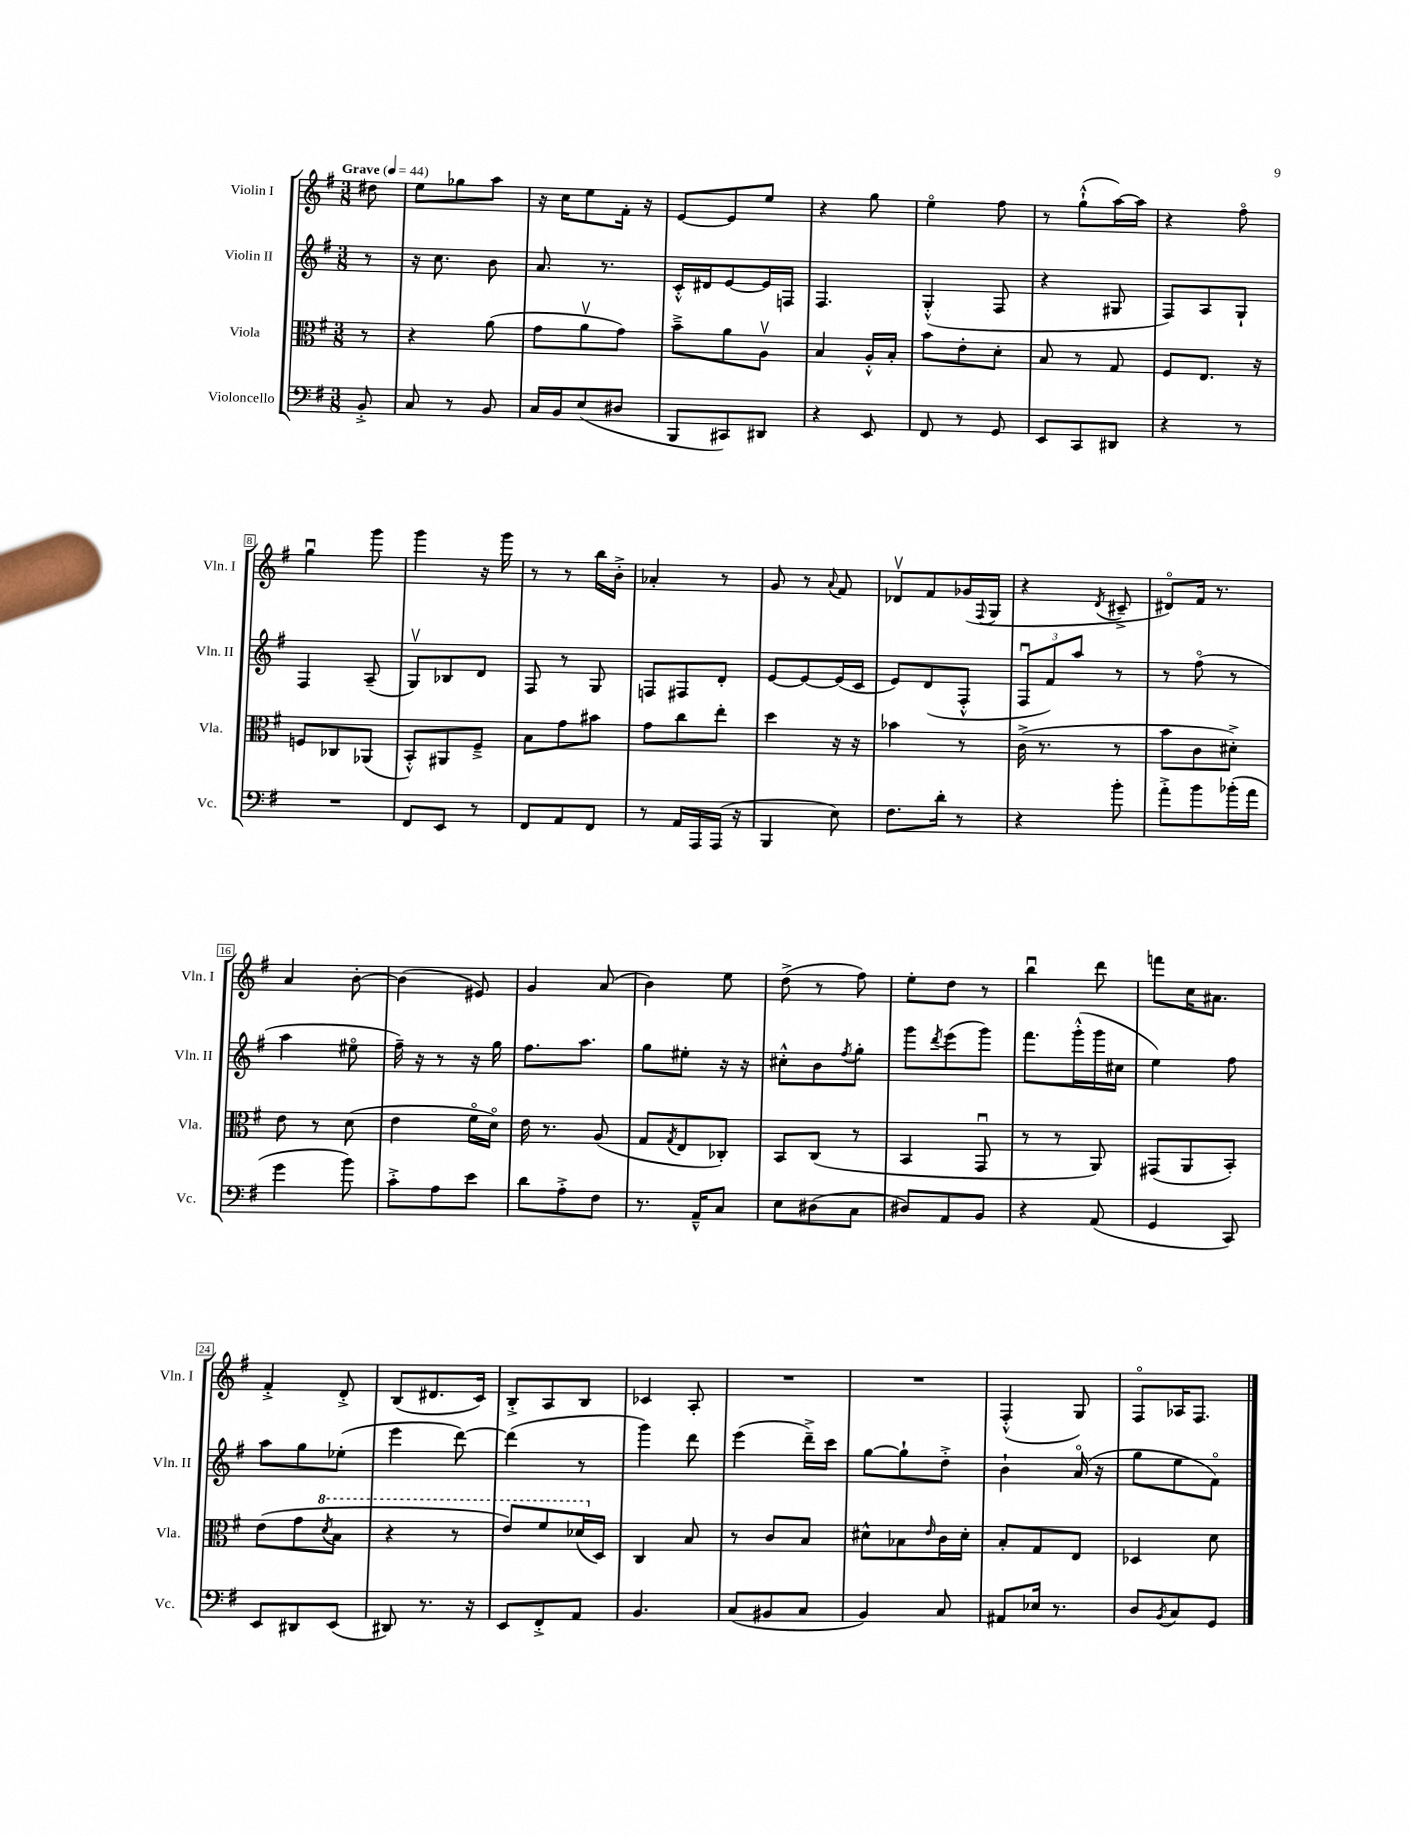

**kern	**kern	**kern	**kern
*staff4	*staff3	*staff2	*staff1
*clefF4	*clefC3	*clefG2	*clefG2
*k[f#]	*k[f#]	*k[f#]	*k[f#]
*M3/8	*M3/8	*M3/8	*M3/8
*MM44	*MM44	*MM44	*MM44
8BB'^	8r	8r	8dd#
=	=	=	=
8C	4r	16r	8ee
.	.	8.cc	.
8r	.	.	8gg-
8BB	(8a	8b	8aa
=	=	=	=
16C	8g	8.a	16r
16BB	.	.	16cc
(8E	8av	.	8ee
.	.	8.r	.
8D#	8g)	.	16f#'
.	.	.	16r
=	=	=	=
8BBB	8b~^	16c'^^	[8e
.	.	16d#	.
8CC#)	8a	[8e	8e]
8DD#	8Av	16e]	8ee
.	.	16F	.
=	=	=	=
4r	4B	4.F#	4r
8EE	16A'^^	.	8gg
.	16B'	.	.
=	=	=	=
8FF#	8b	(4G'^^	4eeo
8r	8e'	.	.
8GG	8d'	8F#	8ff#
=	=	=	=
8EE	8B	4r	8r
8CC	8r	.	(8gg`^^
8DD#	8G	8G#	[16aa)
.	.	.	16aa]
=	=	=	=
4r	8F#	8F#)	4r
.	8.E	8A	.
8r	.	8G`	8ff#o
.	16r	.	.
=	=	=	=
4.r	8F	4F#	4ggu
.	8C-	.	.
.	(8AA-	(8A~	8ggg
=	=	=	=
8FF#	8BB'^^)	8Gv)	4ggg
8EE	8AA#	8B-	.
8r	8F#~^	8d	16r
.	.	.	16ggg
=	=	=	=
8FF#	8B	8F#	8r
8AA	8g	8r	8r
8FF#	8b#	8G	16bb
.	.	.	16b'^
=	=	=	=
8r	8g	8F	4a-'
16AA	8cc	8F#	.
16AAA	.	.	.
(16AAA	8ee'	8d'	8r
16r	.	.	.
=	=	=	=
4BBB	4dd	[8e	8g
.	.	8e_	8r
.	.	.	8qqa
8E)	16r	(16e]	8f#
.	16r	16c	.
=	=	=	=
8.F#	4b-	8e)	8d-v
.	.	(8d	8f#
16d'	.	.	.
8r	8r	8F#'^^	(16g-
.	.	.	8qqF#
.	.	.	16G
=	=	=	=
4r	(16c^	12F#u	4r
.	8.r	.	.
.	.	12f#)	.
.	.	12aa	.
.	.	.	8qd
8b'	8r	8r	8c#~^
=	=	=	=
8a'^	8b	8r	8d#o)
8b	8c	(8ff#o	16f#
.	.	.	8.r
(16b-'	8d#'^)	8r	.
16a	.	.	.
=	=	=	=
4g	8e	4aa	4a
.	8r	.	.
8b)	(8d	8ee#o	[8b'
=	=	=	=
8c'^	4e	16ff#~)	(4b]
.	.	16r	.
8A	.	8r	.
8e	16f#o	16r	8e#)
.	16do)	16gg	.
=	=	=	=
8d	16e	8.ff#	4g
.	8.r	.	.
8A'^	.	.	.
.	.	8.aa	.
8F#	(8A	.	(8a
=	=	=	=
8.r	8G	8gg	4b)
.	8qG	.	.
.	8E	8ee#'	.
16AA~^^	.	.	.
8C	8C-')	16r	8ee
.	.	16r	.
=	=	=	=
8E	8BB	8cc#'^^	(8dd^
(8D#	(8C	8b	8r
.	.	8qff#	.
8C	8r	8gg'	8ff#)
=	=	=	=
8D#)	4BB	8ggg	8ee'
.	.	8qddd	.
8AA	.	(8eee	8dd
8BB	8GGu	8ggg)	8r
=	=	=	=
4r	8r	8.fff#	4bbu
.	8r	.	.
.	.	(16ggg'^^	.
(8AA	8AA)	16ggg	8ddd
.	.	16cc#	.
=	=	=	=
4GG	(8GG#	4ee)	8fff
.	8AA	.	16cc
.	.	.	8.a#
8CC)	8BB')	8ff#	.
=	=	=	=
8EE	(8e	8aa	4f#'^
8DD#	8g	8gg	.
.	8qdd	.	.
(8EE	8b	(8ee-'	8d'^
=	=	=	=
8DD#)	4r	4eee	(8B
8.r	.	.	8.d#
.	8r	[8ddd)	.
16r	.	.	16c)
=	=	=	=
8EE	8ee)	(4ddd]	8B'^
8FF#'^	8ff#	.	8A
8AA	(16dd-	8r	8B
.	16D)	.	.
=	=	=	=
4.BB	4C	4ggg)	4c-
.	8B	8ddd	8A'
=	=	=	=
(8C	8r	(4eee	4.r
8BB#	8c	.	.
8C	8B	16ddd~^)	.
.	.	16ccc	.
=	=	=	=
4BB)	8d#^^	[8gg	4.r
.	8B-	8gg`]	.
.	16qqe	.	.
8C	16c	8dd'^	.
.	16d#'	.	.
=	=	=	=
8AA#	8B'	4b`	(4F#'^^
16E-	8G	.	.
8.r	.	.	.
.	8E	(16ao	8G)
.	.	16r	.
=	=	=	=
8D	4D-	8gg	8F#o
8qBB	.	.	.
8C	.	8ee	16A-
.	.	.	8.F#
8GG	8d	8f#o)	.
==	==	==	==
*-	*-	*-	*-
